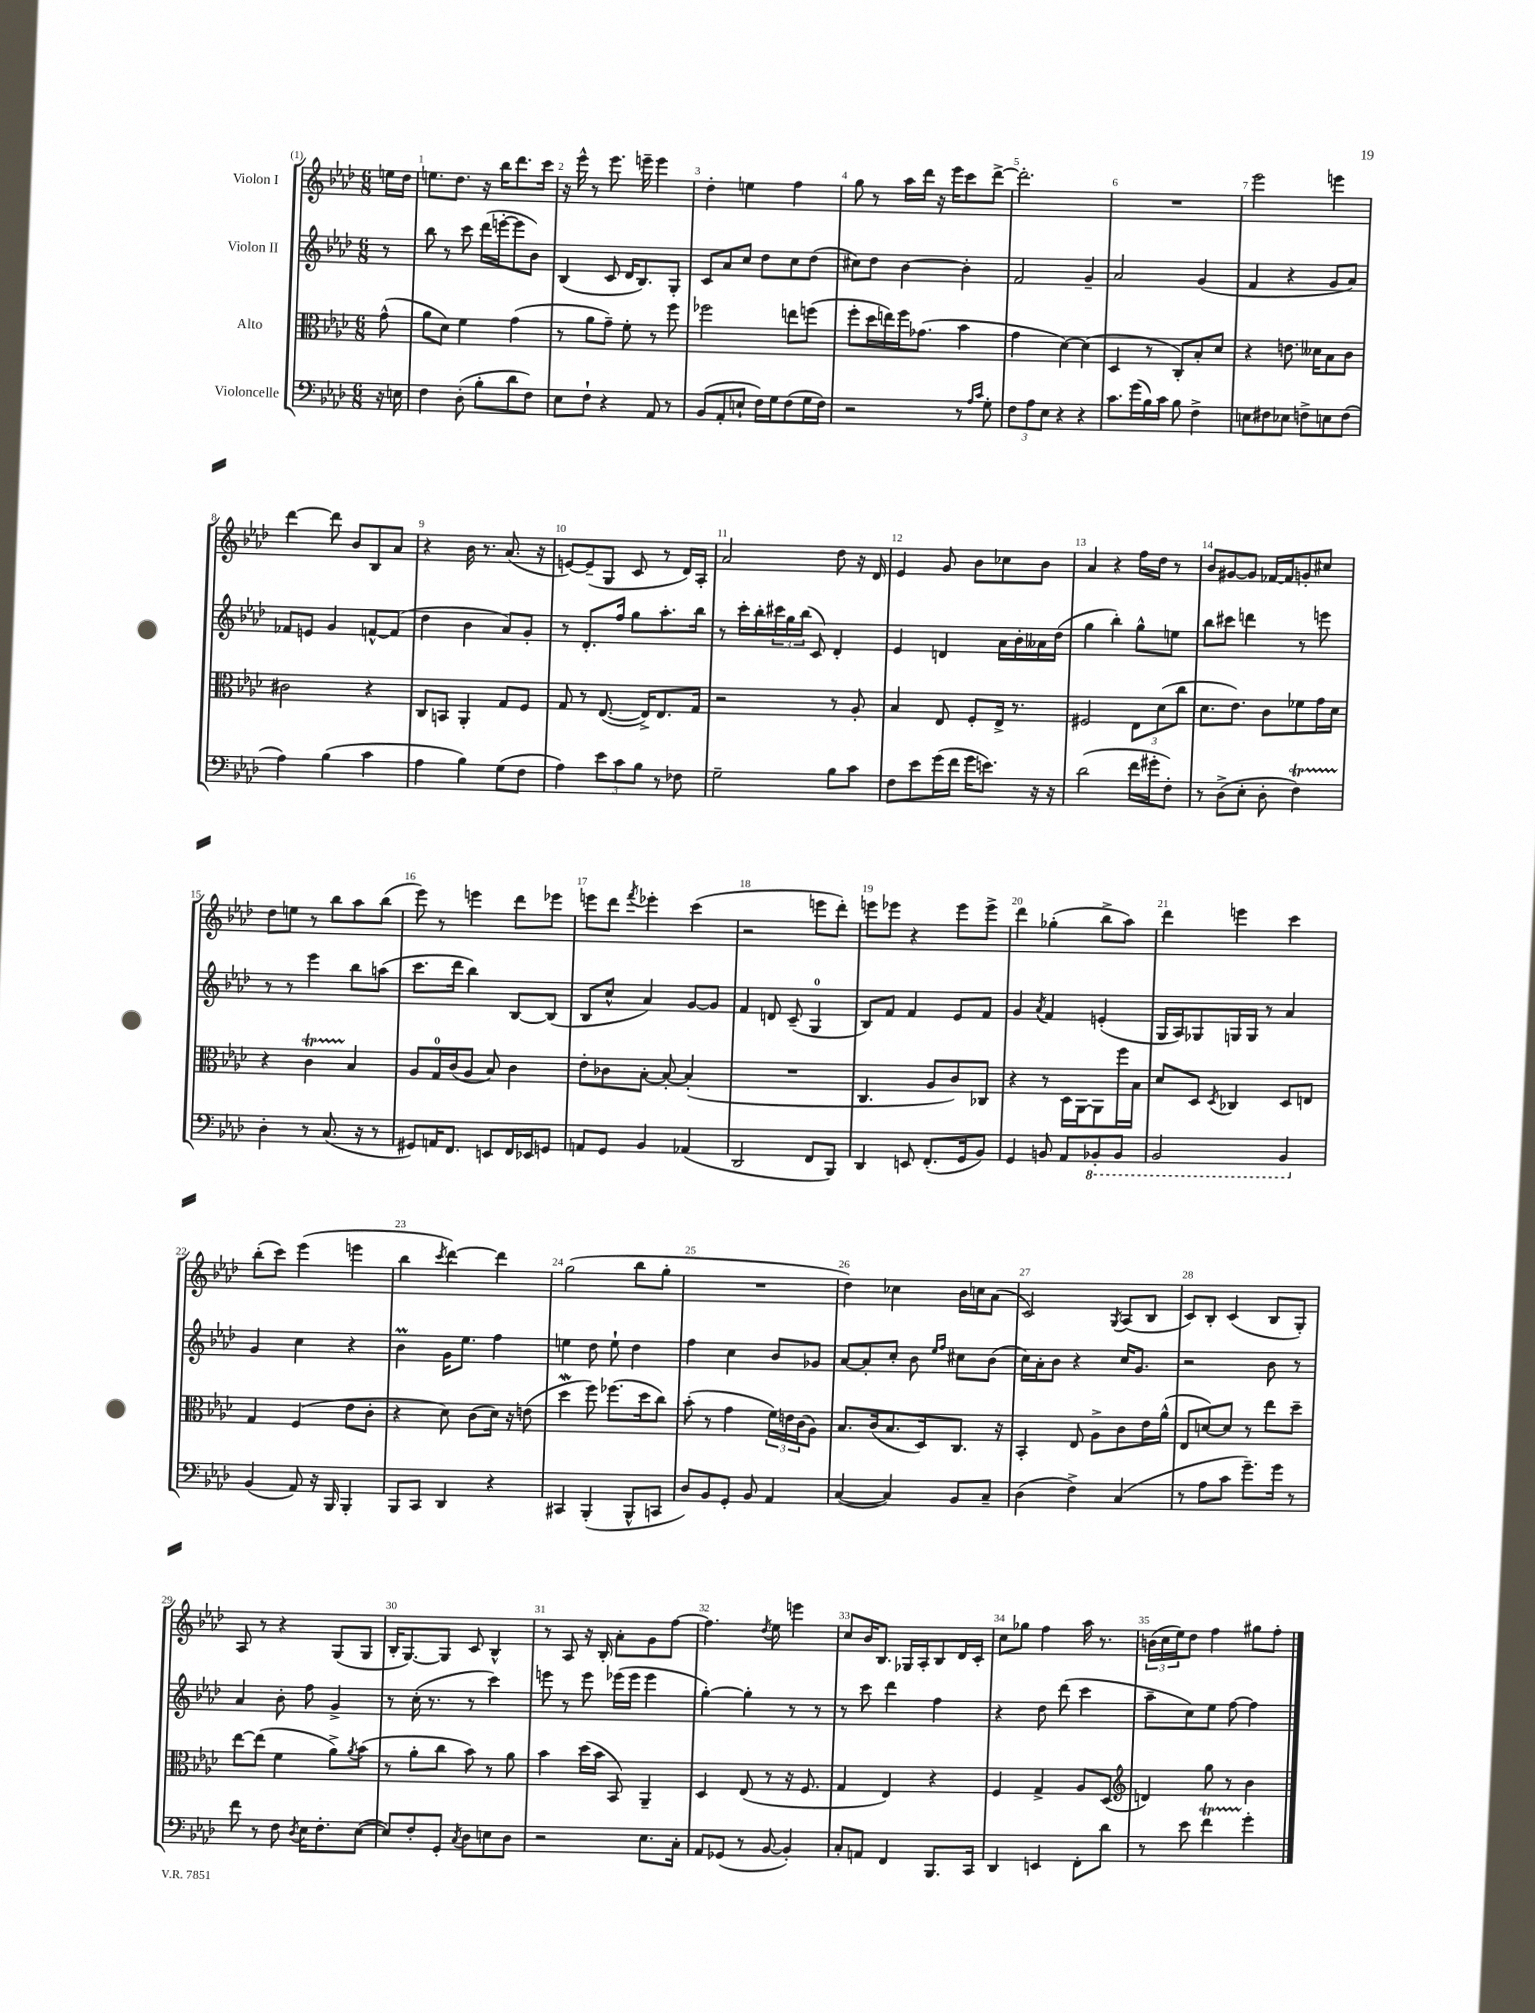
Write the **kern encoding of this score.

**kern	**kern	**kern	**kern
*staff4	*staff3	*staff2	*staff1
*clefF4	*clefC3	*clefG2	*clefG2
*k[b-e-a-d-]	*k[b-e-a-d-]	*k[b-e-a-d-]	*k[b-e-a-d-]
*M6/8	*M6/8	*M6/8	*M6/8
16r	(8g^^	8r	16ee
16E	.	.	16dd-
=	=	=	=
4F	8a-	8bb-	8.ee
.	8d-)	8r	.
.	.	.	8.dd-
(8D-'	4f	8ccc	.
8B-'	.	(16ddd-	16r
.	.	[16eee'	16bb-
8d-	(4g	8eee]	8.ddd-
8F)	.	8b-)	.
.	.	.	16ccc
=	=	=	=
8E-	8r	(4B-	16r
.	.	.	16eee-^^
8F`	8a-	.	8r
4r	8g~)	8c	8.eee-
.	8f'	16d-	.
.	.	8.B-)	16eee~
8AA-	8r	.	4eee
8r	8ff	8G'	.
=	=	=	=
(8BB-	2ff-	8c	4dd-'
8AA-'	.	8a-	.
8E`	.	8cc	4ee
16F)	.	8dd-	.
16G	.	.	.
(8F	8ee	8cc	4ff
16G	(8ff	(8dd-	.
16F)	.	.	.
=	=	=	=
2r	8ff'	8cc#)	8gg
.	16dd-	8dd-	8r
.	16ee)	.	.
.	16ff	[4b-	16aa-
.	(8.g-	.	16ddd-
.	.	.	16r
.	.	.	16eee-
8r	4b-	4b-']	8ccc
16qqA-	.	.	.
16qqc	.	.	.
8G'	.	.	[8ddd-^
=	=	=	=
12F	4g	2f	2.ddd-']
12A-	.	.	.
12E-	.	.	.
4r	[4d-)	.	.
4r	(4d-]	4g~	.
=	=	=	=
8.c	4D-	2a-	2.r
(16g	.	.	.
16B-)	8r	.	.
16c	.	.	.
8B-	8C')	.	.
4F^	8B-'	(4g	.
.	8d-	.	.
=	=	=	=
8E	4r	4f	2eee-
8F#	.	.	.
8E-	8.e	4r	.
8F^	.	.	.
.	16d--	.	.
8E	8B-	8g	4eee
(8F	8c	8a-)	.
=	=	=	=
4A-)	2c#	8f-	[4ddd-
.	.	8e	.
(4B-	.	4g	8ddd-]
.	.	.	8b-
4c	4r	[8f^^	8B-
.	.	(8f]	8a-
=	=	=	=
4A-	8C	4dd-	4r
.	8BB	.	.
4B-)	4AA-'	4b-	16b-
.	.	.	8.r
(8G	8G	8a-)	(8.a-
8F	8F	8g'	.
.	.	.	16r
=	=	=	=
4A-)	8G	8r	[8e)
.	8r	8.d-'	(8e~]
12e-	([8.E-	.	8G
.	.	16ff	.
12c	.	.	.
.	.	8gg	8c
12B-	.	.	.
.	16E-^])	.	.
8r	8.E-	8.aa-'	8r
8F-	.	.	16d-)
.	16G	16bb-	16A-'
=	=	=	=
2G~	2r	8r	2a-
.	.	16ccc'	.
.	.	16bb-'	.
.	.	24ccc#	.
.	.	24gg	.
.	.	(24bb-	.
.	.	8c)	.
8B-	8r	4d-'	8dd-
8c	8A-'	.	16r
.	.	.	16d-
=	=	=	=
8F	4B-	4e-	4e-
8e-	.	.	.
(16g	8E-	4d	8g
16f	.	.	.
16g	8F'	.	8b-
8.e)	.	.	.
.	16E-^	16a-	8cc-
.	8.r	16b-'	.
16r	.	16a--	8b-
16r	.	(16dd-	.
=	=	=	=
(2d-	2F#	4gg	4a-
.	.	4bb-')	4r
16f	12E-	8gg^^	16ff
16g#'	.	.	16dd-
.	(12d-	.	.
8F')	.	8ee	8r
.	12cc	.	.
=	=	=	=
8r	8.d-	8bb-	8b-
(8D-^	.	8ccc#	[8g#
.	8.e-)	.	.
8E-'	.	4ddd	8g#]
8D-'	8c	.	[16f-
.	.	.	16f-]
4F)	8f-	8r	8g'
.	16g	8eee	8cc#
.	16d-	.	.
=	=	=	=
4D-'	4r	8r	8dd-
.	.	8r	8ee
8r	4c	4eee-	8r
(8.C	.	.	8bb-
.	4B-	8bb-	8aa-
16r	.	.	.
8r	.	(8aa	(8bb-
=	=	=	=
8GG#)	8A-	8.ccc	8eee-)
16AA	16G	.	8r
8.FF	(16c	16ddd-	.
.	8A-	4bb-)	4eee
8EE	8B-)	.	.
16FF	4c	[8B-	8ddd-
16EE-	.	.	.
8GG	.	(8B-]	8eee-
=	=	=	=
8AA	8e-'	8B-	8eee
8GG	8c-	8cc^^	8ddd-
.	.	.	8qfff
4BB-	[8B-'	4a-)	4eee-'
.	8B-'_	.	.
(4AA-	(4B-']	[8g	(4ccc
.	.	8g]	.
=	=	=	=
2DD-	2.r	4f	2r
.	.	8d	.
.	.	(8c~	.
8FF	.	4G	8eee
8BBB-)	.	.	8ddd-')
=	=	=	=
4DD-	4.C	8B-)	8eee
.	.	8f	8eee-
8EE	.	4f	4r
(8.FF'	8A-	.	.
.	8c)	8e-	8eee-
16GG	.	.	.
8BB-)	8C-	8f	8eee-^
=	=	=	=
4GG	4r	4g	4ddd-
.	.	8qa-	.
8BB	8r	4f	(4gg-'
8AA-	16D-	.	.
.	[16AA-	.	.
8BBB-'	8AA-]	(4e'	8bb-^
8BBB-	16ff	.	8aa-)
.	16B-	.	.
=	=	=	=
2BBB-	8d-	16G	4ddd-
.	.	16A-)	.
.	8D-	8G-	.
.	8qD-	.	.
.	4C-	16G	4eee
.	.	16G	.
.	.	8r	.
4BBB-	8D-	4a-	4ccc
.	8E	.	.
=	=	=	=
(4BB-	4G	4g	(8bb-'
.	.	.	8ccc)
8AA-)	(4F	4cc	(4eee-
16r	.	.	.
16BBB-	.	.	.
4BBB-'	8e-	4r	4eee
.	8c'	.	.
=	=	=	=
8BBB-	4r	4b-	4bb-
8CC	.	.	.
.	.	.	8qccc
4DD-	8d-)	16g	[4ddd-)
.	.	8.ee-	.
.	(8c	.	.
4r	16d-)	4ff	4ddd-]
.	16r	.	.
.	(8e	.	.
=	=	=	=
4CC#	4dd-	4ee	(2gg
(4BBB-'	8ff)	8dd-	.
.	(8.ff-	8ee`	.
8BBB-^^	.	4dd-	8bb-
.	16dd-	.	.
8CC	8cc)	.	8gg'
=	=	=	=
8D-)	(8b-'	4ff	2.r
8BB-	8r	.	.
8GG'	4g	4cc	.
8BB-	.	.	.
4AA-	24f)	8b-	.
.	24e	.	.
.	(24c	.	.
.	8A-)	8g-	.
=	=	=	=
([4C	8.B-	[8a-	4dd-)
.	.	8a-']	.
.	(16c	.	.
4C])	8.B-	8cc'	4cc-
.	.	8b-	.
.	16D-)	.	.
.	.	16qqee-	.
.	.	16qqff	.
8BB-	8.C	8cc#	16b-
.	.	.	16cc
8C~	.	(8b-	(8a-
.	16r	.	.
=	=	=	=
(4D-	4BB-'	16cc)	2c)
.	.	16a-'	.
.	.	8b-	.
4F^)	8E-	4r	.
.	8A-^	.	.
.	.	.	8qG
(4C	8c	16cc	(8A-
.	.	8.g	.
.	16e-	.	8B-
.	(16a-^^	.	.
=	=	=	=
8r	8E-	2r	8c)
8A-	[8d)	.	8B-'
8c	8d]	.	(4c
8.g~)	8r	.	.
.	8ee-	8b-	8B-
16g	.	.	.
8r	8dd-~	8r	8G')
=	=	=	=
8f	[8ee-	4a-	8A-
8r	(8ee-]	.	8r
8F	4f	8b-'	4r
8qD-	.	.	.
16E-	.	8ff	.
8.F'	.	.	.
.	8a-^)	4g^	(8G
.	8qa-	.	.
([8E-	(8b-	.	8G
=	=	=	=
8E-])	8r	8r	16B-'
.	.	.	[8.G)
8F'	8a-'	(16cc'	.
.	.	8.r	.
8GG'	8cc	.	8G]
8qC	.	.	.
8D-	8b-)	8r	8c
8E	8r	4ccc)	4B-^^
8D-	8a-	.	.
=	=	=	=
2r	4b-	8eee	8r
.	.	8r	8A-
.	(16dd-	8eee	16r
.	16b-	.	16B-'
.	8BB-)	(16eee-	8a-'
.	.	16eee-	.
8.E-	4AA-~	4eee-	8g
.	.	.	[8ff
16C'	.	.	.
=	=	=	=
8AA-	4D-	[4gg')	4.ff]
(8GG-	.	.	.
8r	(8E-	4gg']	.
.	.	.	8qdd-
[8BB-	8r	.	8ee-
4BB-'])	16r	8r	4eee
.	8.F	.	.
.	.	8r	.
=	=	=	=
8C'	4G	8r	8cc
8AA	.	8ccc	16b-
.	.	.	8.B-
4FF	4E-)	4ddd-	.
.	.	.	16G-
.	.	.	16A-'
8.BBB-	4r	4ff	8B-
.	.	.	16d-
16CC	.	.	16c'
=	=	=	=
4DD-	4F	4r	8cc
.	.	.	8gg-
4EE	4G^	8dd-	4ff
.	.	(8ddd-	.
8FF'	8A-	4ccc	16aa-
.	.	.	8.r
8d-	(8D-	.	.
=	=	=	=
*	*clefG2	*	*
8r	4d)	8aa-~	(24b
.	.	.	24cc
.	.	.	24ee-)
8e-	.	8cc)	8dd-
4f	8gg	8ee-	4ff
.	8r	[8ff	.
4g'	4b-	4ff]	8gg#
.	.	.	8ff'
==	==	==	==
*-	*-	*-	*-
